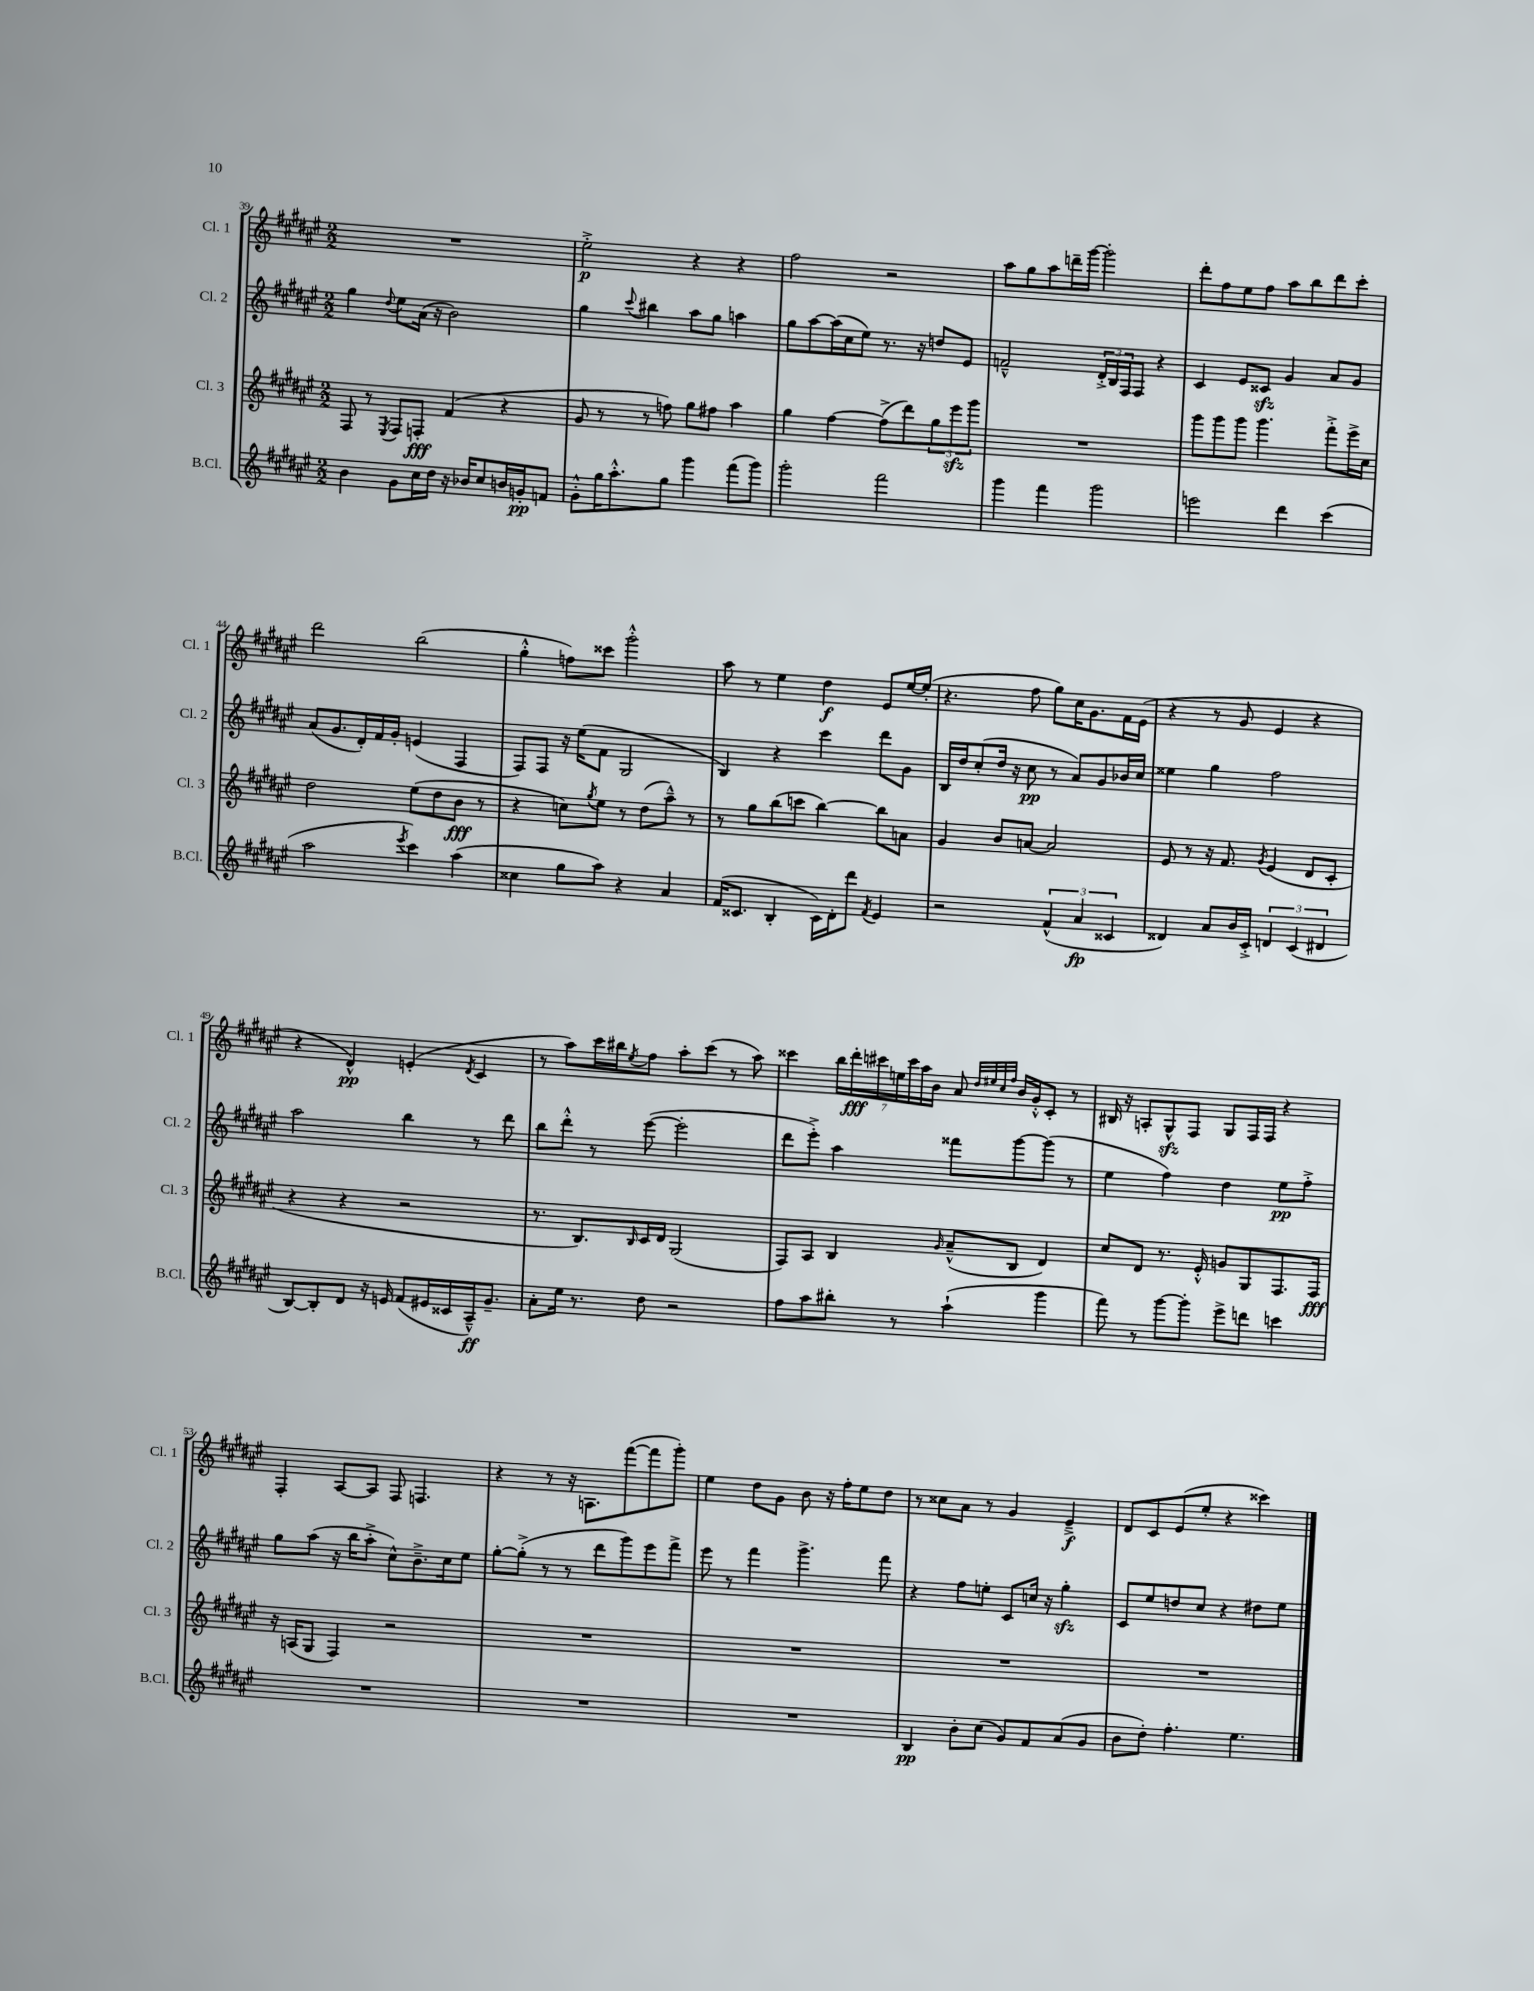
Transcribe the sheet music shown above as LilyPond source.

<<
\new StaffGroup <<
\new Staff = "s0" \with { instrumentName = "Cl. 1" shortInstrumentName = "Cl. 1" } {
    \clef treble \key fis \major \numericTimeSignature \time 2/2
    R1 |
    eis''2-.->\p r4 r4 |
    fis''2 r2 |
    ais''8 gis''8 ais''8 d'''16-- gis'''16~ gis'''2-. |
    dis'''8-. fis''8 eis''8 fis''8 ais''8 b''8 dis'''8 cis'''8-. |
    dis'''2 b''2( |
    gis''4-.-^ f''8) cisis'''8 gis'''2-.-^ |
    ais''8 r8 eis''4 dis''4\f eis'8 eis''16~ eis''16-.( |
    r4. fis''8 gis''8) cis''16 gis'8. fis'16 eis'16( |
    r4 r8 gis'8 eis'4 r4 |
    r4 dis'4-^\pp) e'4-.( \acciaccatura { dis'8 } cis'4 |
    r8 ais''8) cis'''16 bis''16 \acciaccatura { eis''8 } fis''8 ais''8-. cis'''8( r8 ais''8) |
    cisis'''4 \tuplet 7/4 { b''16 dis'''16-.\fff cis'''16 e''16 cis'''16 ais''16 b'16 } ais'8 \grace { dis''32 eis''32 cis''32 fis''32 } b'16 gis'16-.-^ cis'8-. r8 |
    bis16 r16 a8-. gis8-^\sfz fis8 gis8 fis16 fis16 r4 |
    fis4-. ais8~ ais8 fis8 f4. |
    r4 r8 r16 a8. fis'''8~( fis'''8 gis'''8-.) |
    eis''4 dis''8 gis'8 b'8 r16 fis''16-. eis''8 dis''8 |
    r8 cisis''8 ais'8 r8 gis'4 eis'4--->\f |
    dis'8 cis'8 eis'8( eis''8-. r4 cisis'''4) \bar "|." |
}
\new Staff = "s1" \with { instrumentName = "Cl. 2" shortInstrumentName = "Cl. 2" } {
    \clef treble \key fis \major \numericTimeSignature \time 2/2
    gis''4 \appoggiatura { dis''8 } eis''8 ais'16( r16 b'2) |
    gis''4 \appoggiatura { cis'''8 } bis''4 ais''8 gis''8 a''4 |
    gis''8 ais''8~ ais''16( cis''16 eis''8) r8. r16 d''8 eis'8 |
    f'2---^ \tuplet 3/2 { dis'16-.-> b16 fis16 } fis8 r4 |
    cis'4 eis'8 cisis'8\sfz gis'4 ais'8 gis'8 |
    ais'8( gis'8. dis'16-.) fis'16 gis'16-. e'4( fis4 |
    fis8) fis8 r16 eis''16( fis'8 gis2 |
    b4) r4 cis'''4 dis'''8 gis'8 |
    b16 dis''16 cis''8-.( dis''16 r16 cis''8\pp r8 ais'8) gis'8 bes'16 cis''16 |
    eisis''4 gis''4 fis''2 |
    ais''2 b''4 r8 dis'''8 |
    b''8 dis'''8-.-^ r8 eis'''8~( eis'''2-. |
    dis'''8 eis'''8-.->) ais''4 fisis'''8 gis'''8~ gis'''8( r8 |
    eis''4 fis''4) dis''4 eis''8\pp fis''8-.-> |
    gis''8 ais''8( r16 b''16 ais''8-.-> cis''8-^) b'8.---> cis''16 eis''8 |
    gis''8~-. gis''8-.->( r8 r8 dis'''8 gis'''8) eis'''8 fis'''8-> |
    eis'''8 r8 fis'''4 gis'''4.-> fis'''8 |
    r4 fis''8 e''8-. cis'8 c''16 r16 gis''4-.\sfz |
    cis'8 eis''8 d''8 cis''8 r4 dis''8 eis''8 \bar "|." |
}
\new Staff = "s2" \with { instrumentName = "Cl. 3" shortInstrumentName = "Cl. 3" } {
    \clef treble \key fis \major \numericTimeSignature \time 2/2
    fis8 r8 \acciaccatura { eis8 } fis8 f8-.\fff fis'4( r4 |
    gis'8 r8 r8 f''8) gis''8 fis''8 ais''4 |
    gis''4 fis''4~ fis''8->( dis'''8) \tuplet 3/2 { gis''8 eis'''8\sfz gis'''8 } |
    R1 |
    gis'''8 gis'''8 gis'''8 gis'''4. fis'''8-.-> eis'''16-> cis''16 |
    dis''2 eis''8( dis''8 b'8\fff r8 |
    r4 c''8) \acciaccatura { gis''8 } eis''8 r8 dis''8( ais''8---^) r8 |
    r8 gis''8 b''8( c'''8 b''4~) b''8 a'8 |
    gis'4 b'8 a'8~ a'2 |
    eis'8 r8 r16 fis'8. \acciaccatura { gis'8 } eis'4( dis'8 cis'8-. |
    r4 r4 r2 |
    r8. b8.) \grace { b16 } cis'16 dis'16 gis2( |
    fis8) ais8 b4 \grace { gis'16 } ais'8---^( b8 dis'4) |
    cis''8 dis'8 r8. eis'16-.-^ g'8 gis8 fis8. fis16\fff |
    r16 a16( gis8 fis4) r2 |
    R1 |
    R1 |
    R1 |
    R1 \bar "|." |
}
\new Staff = "s3" \with { instrumentName = "B.Cl." shortInstrumentName = "B.Cl." } {
    \clef treble \key fis \major \numericTimeSignature \time 2/2
    b'4 gis'8 cis''16 dis''16 r16 bes'16 cis''8 b'16 g'16-.\pp f'8 |
    gis'8-.-^ gis''16 ais''8.-.-^ gis''8 gis'''4 fis'''8( gis'''8) |
    gis'''2-. fis'''2 |
    gis'''4 fis'''4 gis'''2 |
    e'''2 dis'''4 cis'''4( |
    ais''2 \acciaccatura { eis'''8 } cis'''4) ais''4( |
    cisis''4 gis''8 ais''8) r4 ais'4 |
    fis'16( cisis'8. b4-. cisis'16) dis'16-. dis'''8 \acciaccatura { fis'8 } eis'4 |
    r2 \tuplet 3/2 { fis'4-^( ais'4\fp cisis'4 } |
    disis'4) ais'8 b'16 cis'16-.-> \tuplet 3/2 { d'4 cis'4( dis'4 } |
    b8~) b8-. dis'8 r16 e'16 fis'8( eis'16 cisis'16 ais16---^\ff) gis'8.-- |
    ais'8-. eis''16 r8. dis''8 r2 |
    fis''8 ais''8 bis''8-. r8 ais''4-!( gis'''4 |
    fis'''8) r8 gis'''8~ gis'''8-. eis'''8-> d'''8 c'''4 |
    R1 |
    R1 |
    R1 |
    b4\pp b'8-. cis''8( gis'8) fis'8 ais'8( gis'8 |
    b'8 dis''8-.) fis''4.-. eis''4. \bar "|." |
}
>>
>>
\layout { \context { \Score currentBarNumber = #39 } }
